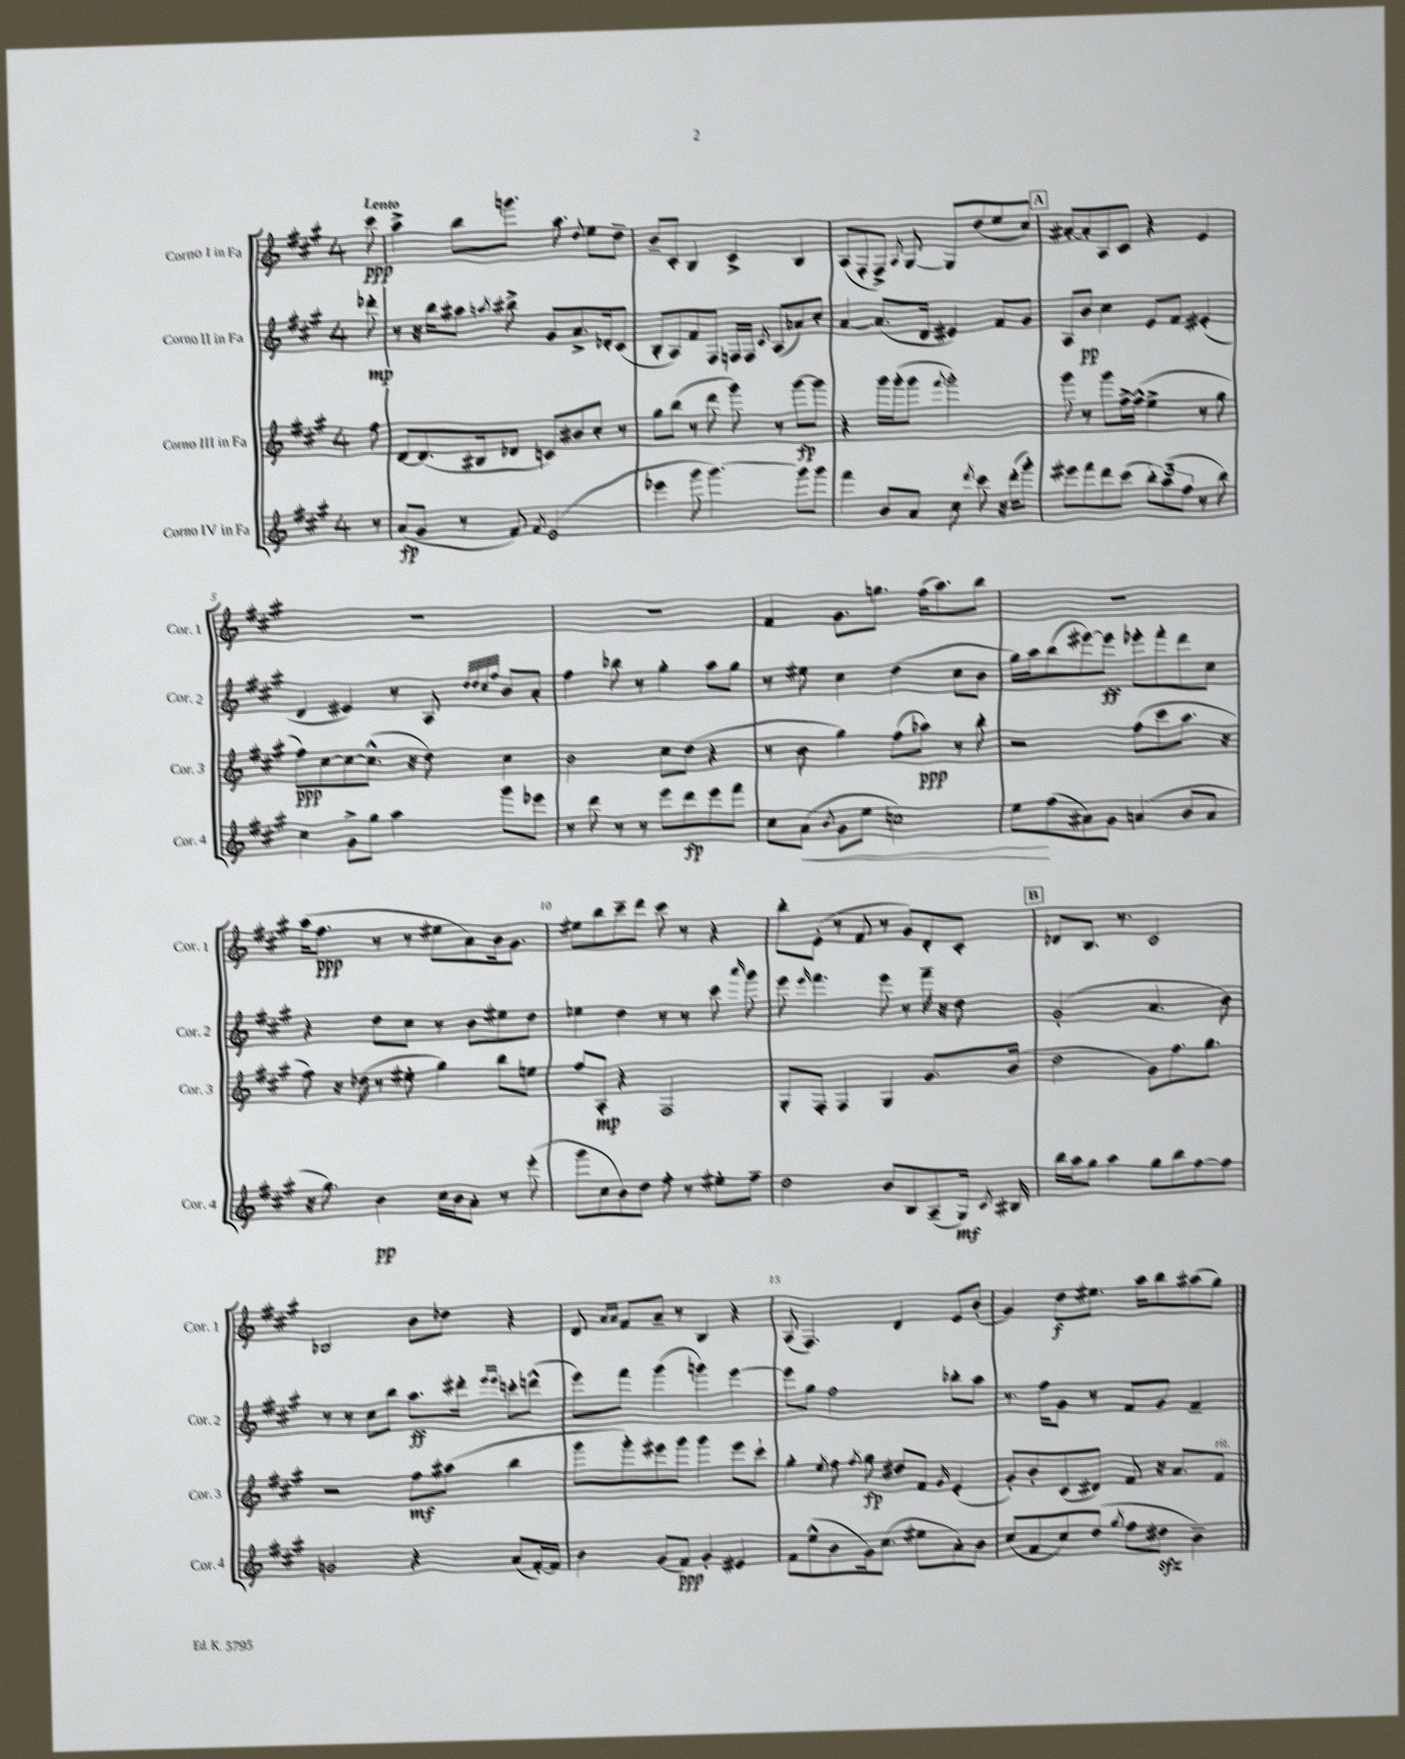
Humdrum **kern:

**kern	**dynam	**kern	**dynam	**kern	**dynam	**kern	**dynam
*part4	*part4	*part3	*part3	*part2	*part2	*part1	*part1
*staff4	*staff4	*staff3	*staff3	*staff2	*staff2	*staff1	*staff1
*I"Corno IV in Fa	*	*I"Corno III in Fa	*	*I"Corno II in Fa	*	*I"Corno I in Fa	*
*I'Cor. 4	*	*I'Cor. 3	*	*I'Cor. 2	*	*I'Cor. 1	*
*clefG2	*	*clefG2	*	*clefG2	*	*clefG2	*
*k[f#c#g#]	*	*k[f#c#g#]	*	*k[f#c#g#]	*	*k[f#c#g#]	*
*M4/4	*	*M4/4	*	*M4/4	*	*M4/4	*
=	=	=	=	=	=	=	=
!	!	!	!	!	!	!LO:TX:a:B:t=Lento	!
8r	.	8ff#\	.	8ddd-X'\	mp	8ccc#\	ppp
=1	=1	=1	=1	=1	=1	=1	=1
(8a/L	fp	[8d/L	.	8r	.	4aa^\	.
8g#/J	.	(8.d/]	.	16r	.	.	.
.	.	.	.	16bb\KL	.	.	.
8r	.	.	.	8aa#X\J	.	8bb\L	.
.	.	16B#X/k	.	.	.	.	.
.	.	.	.	8qaan/	.	.	.
8f#/)	.	8d-X/J	.	8bb#X^\	.	8.gggn\J	.
8qf#/	.	.	.	.	.	.	.
(2e/	.	8cn/L)	.	8g#/L	.	.	.
.	.	.	.	.	.	8.aa\	.
.	.	8b#X/	.	8.a^/	.	.	.
.	.	.	.	.	.	8qqdd/	.
.	.	8cc#'/J	.	.	.	8ee\L	.
.	.	.	.	16d-X'/k	.	.	.
.	.	8r	.	(8c#/J	.	8dd~\J	.
=2	=2	=2	=2	=2	=2	=2	=2
4eee-X\	.	8gg#\L	.	8B'/L	.	8b~/L	.
.	.	(8bb\J	.	8A/)	.	8c#'/J	.
8ggg#\	.	8r	.	8f#/	.	4B/	.
[4.ggg#\)	.	8ddd\	.	8F#/J	.	.	.
.	.	8ggg#\)	.	16Fn/LL	.	4c#^/	.
.	.	.	.	16F/JJ	.	.	.
.	.	.	.	8qc#/	.	.	.
.	.	8r	.	(8A/L	.	.	.
8ggg#\L]	.	[8ggg#\L	fp	8a-X/)	.	4B/	.
8ggg#\J	.	8ggg#\J]	.	8cc#'/J	.	.	.
=3	=3	=3	=3	=3	=3	=3	=3
4fff#\	.	4r	.	[4a/	.	(8A/L	.
.	.	.	.	.	.	8F#'/	.
8b/L	.	16ggg#\LL	.	(8.a/L]	.	8F#^/J)	.
.	.	(16ggg#'\J	.	.	.	.	.
.	.	.	.	.	.	8qA/	.
8a/J	.	8ggg#\J	.	.	.	[8G#/	.
.	.	.	.	16d/Jk	.	.	.
.	.	8qqfff#/	.	.	.	.	.
8cc#\	.	2ggg#'\)	.	4e#X/)	.	8G#/L]	.
8qddd/	.	.	.	.	.	.	.
8ccc#\	.	.	.	.	.	(8dd/	.
16r	.	.	.	8f#/L	.	8ee/	.
(16ddd'\KL	.	.	.	.	.	.	.
8ggg#'\J)	.	.	.	8g#/J	.	8cc#/J)	.
!!LO:REH:place=s1:t=A
=4	=4	=4	=4	=4	=4	=4	=4
8eee#X\L	.	8ggg#\	.	8A/L	.	[8a#X'/L	.
8fff#\	.	8r	.	8b/J	pp	8a#'/]	.
8ddd\	.	8ggg#\L	.	4cc#\	.	8A/	.
(8ccc#\J	.	[16ff#^\L	.	.	.	8c#/J	.
.	.	(16ff#^^\JJ]	.	.	.	.	.
12bb'\L)	.	4ee^\	.	8e/L	.	4r	.
(12aa\	.	.	.	.	.	.	.
.	.	.	.	8f#/J	.	.	.
12ff#\J	.	.	.	.	.	.	.
8r	.	8r	.	(4e#X'/	.	4e/	.
8bb\)	.	8gg#\	.	.	.	.	.
!!LO:LB:g=z
=5	=5	=5	=5	=5	=5	=5	=5
4cc#\	.	8ff#\L)	ppp	4d/	.	1r	.
.	.	[8cc#\	.	.	.	.	.
8g#^\L	.	8cc#\_	.	4e#X/)	.	.	.
8gg#\J	.	(8.cc#^^\J]	.	.	.	.	.
4aa\	.	.	.	8r	.	.	.
.	.	16r	.	.	.	.	.
.	.	8dd\)	.	8A/	.	.	.
.	.	.	.	32qqdd/LLL	.	.	.
.	.	.	.	32qqdd/	.	.	.
.	.	.	.	32qqcc#/	.	.	.
.	.	.	.	32qqff#/JJJ	.	.	.
8ggg#\L	.	4cc#\	.	8b/L	.	.	.
8eee-X\J	.	.	.	8a'/J	.	.	.
=6	=6	=6	=6	=6	=6	=6	=6
8r	.	2b\	.	4ff#\	.	1r	.
8ddd\	.	.	.	.	.	.	.
8r	.	.	.	8bb-X\	.	.	.
8r	.	.	.	8r	.	.	.
8eee\L	.	8cc#\L	.	4gg#'\	.	.	.
8ddd\	fp	(8dd\J	.	.	.	.	.
8eee\	.	4r	.	8aa\L	.	.	.
8fff#\J	.	.	.	8gg#\J	.	.	.
=7	=7	=7	=7	=7	=7	=7	=7
8cc#\L	.	8r	.	8r	.	4f#/	.
!	!LO:HP:b	!	!	!	!	!	!
(8a\J	<	8b\	.	8ee#X\	.	.	.
8qb/	.	.	.	.	.	.	.
8g#\L	.	4gg#\)	.	4cc#\	.	8.g#\L	.
8ee\J	.	.	.	.	.	.	.
.	.	.	.	.	.	8.ggn\J	.
2ccn\)	.	(8ff#\L	.	(4dd\	.	.	.
.	.	8aa-X\J)	ppp	.	.	(16ff#\KL	.
.	.	.	.	.	.	8.aa\)	.
.	.	8r	.	8cc#\L	.	.	.
.	.	8bb'\	.	8b\J	.	8bb\J	.
=8	=8	=8	=8	=8	=8	=8	=8
8ee\L	.	2r	.	16gg#\LL)	.	1r	.
.	.	.	.	16aa\J	.	.	.
(8ff#\	[	.	.	(8bb\	.	.	.
8a#X\)	.	.	.	[8eee#X\)	.	.	.
8g#\J	.	.	.	8eee#\J]	ff	.	.
(4an/	.	(8ff#\L	.	8eee-X'\L	.	.	.
.	.	8ccc#\	.	8fff#'\	.	.	.
8b/L	.	8.aa\J	.	8ddd\	.	.	.
8a/J	.	.	.	8cc#\J	.	.	.
.	.	16r	.	.	.	.	.
!!LO:LB:g=z
=9	=9	=9	=9	=9	=9	=9	=9
16r	.	8ff#\)	.	4r	.	(16aa\KL	.
8.gg#\)	.	.	.	.	.	8.ff#\J	ppp
.	.	16r	.	.	.	.	.
.	.	(16dd-X\	.	.	.	.	.
4b\	pp	8r	.	8dd\L	.	8r	.
.	.	8ee#X'\	.	8cc#\J	.	8r	.
16cc#\LL	.	4gg#\)	.	8r	.	8ee#X\L	.
16b\J	.	.	.	.	.	.	.
8a'\J	.	.	.	8b\L	.	8a\)	.
8r	.	8bb\L	.	8ee#X\	.	16b\k	.
.	.	.	.	.	.	8.g#\J	.
(8eee'\	.	8een\J	.	8dd\J	.	.	.
=10	=10	=10	=10	=10	=10	=10	=10
8ggg#\L	.	8ff#/L	.	4ee-X\	.	8ee#X\L	.
8cc#\	.	8A'/J	mp	.	.	8bb\	.
8b\)	.	4r	.	4dd\	.	8ccc#~\	.
8dd\J	.	.	.	.	.	8ddd\J	.
8ff#'\	.	2F#/	.	8r	.	8ccc#\	.
8r	.	.	.	8r	.	8r	.
8ee#X'\L	.	.	.	8ccc#\	.	4r	.
.	.	.	.	16qqaaa/	.	.	.
8ff#~\J	.	.	.	8ggg#\	.	.	.
=11	=11	=11	=11	=11	=11	=11	=11
2dd\	.	8G#'/L	.	8eee\	.	8bb'\L	.
.	.	.	.	16qqeee/	.	.	.
.	.	8F#'/J	.	4.fff#\	.	(8e'\J	.
.	.	4F#/	.	.	.	8r	.
.	.	.	.	.	.	8f#/	.
8b/L	.	4G#/	.	8eee\	.	8r	.
8B/	.	.	.	8r	.	8g#/L)	.
(8A~/	.	8.g#/L	.	16fff#~\	.	8d'/	.
.	.	.	.	16r	.	.	.
16G#/Jk)	mf	.	.	8dd\	.	8c#'/J	.
8qc#/	.	.	.	.	.	.	.
16B#X/	.	(16b/Jk	.	.	.	.	.
!!LO:REH:place=s1:t=B
=12	=12	=12	=12	=12	=12	=12	=12
16bb\LL	.	2dd\	.	(2g#'/	.	8d-X/L	.
16aa\J	.	.	.	.	.	.	.
8gg#\J	.	.	.	.	.	8.B/J	.
4aa\	.	.	.	.	.	.	.
.	.	.	.	.	.	8.r	.
8gg#\L	.	8g#\L)	.	4.a/	.	2c#/	.
8bb\	.	8.ff#\	.	.	.	.	.
[8ff#\	.	.	.	.	.	.	.
.	.	8.gg#\J	.	.	.	.	.
8ff#\J]	.	.	.	8b\)	.	.	.
!!LO:LB:g=z
=13	=13	=13	=13	=13	=13	=13	=13
2gn/	.	2r	.	8r	.	2B-X/	.
.	.	.	.	8r	.	.	.
.	.	.	.	8cc#\L	.	.	.
.	.	.	.	8bb\J	.	.	.
4r	.	8ff#\L	mf	8.aa\L	ff	8b\L	.
.	.	(8aa#X\J	.	.	.	8dd-X\J	.
.	.	.	.	16ddd#X'\Jk	.	.	.
.	.	.	.	16qqeee/LL	.	.	.
.	.	.	.	16qqeee/JJ	.	.	.
(8a/L	.	4bb\	.	8cccn'\L	.	4r	.
[16f#'/L)	.	.	.	(8dddn^^\J	.	.	.
16f#/JJ]	.	.	.	.	.	.	.
=14	=14	=14	=14	=14	=14	=14	=14
4b\	.	8ggg#\L	.	8eee\L)	.	8d/	.
.	.	.	.	.	.	16qqa/LL	.
.	.	.	.	.	.	16qqa/JJ	.
.	.	8ggg#'\)	.	8fff#\J	.	8f#/L	.
(8g#/L	.	8eee#X\	.	(4ggg#\	.	8a~/J	.
8f#/J)	ppp	8ggg#\J	.	.	.	8r	.
4g#'/	.	4ggg#\	.	4gggn\)	.	4B/	.
4e#X/	.	8eee#\L	.	[4eee\	.	4r	.
.	.	8ccc#`\J	.	.	.	.	.
=15	=15	=15	=15	=15	=15	=15	=15
8f#\L	.	4gg#'\	.	8eee\L]	.	(8A/	.
(8ee^^\	.	.	.	8gg#\J	.	4.F#/)	.
.	.	8qee/	.	.	.	.	.
8b\	.	8ff#\	.	2ff#\	.	.	.
.	.	8qff#/	.	.	.	.	.
16g#\k)	.	8gg#\	fp	.	.	.	.
(8.cc#\J	.	.	.	.	.	.	.
.	.	8dd#X/L	.	.	.	4d/	.
8ee#X\L	.	8f#/J	.	.	.	.	.
.	.	16qqg#/	.	.	.	.	.
8a'\)	.	(4e'/	.	8bb-X'\L	.	8e/L	.
8b\J	.	.	.	8aa\J	.	(8b'/J	.
=16	=16	=16	=16	=16	=16	=16	=16
(8cc#/L	.	8g#'/L)	.	8.r	.	4g#/)	.
8f#/	.	8b'/	.	.	.	.	.
.	.	.	.	16ff#\KL	.	.	.
8cc#/)	.	(8c#/	.	8g#\J	.	8dd\L	f
(8dd/J	.	8d#X/J)	.	8r	.	8.ee#X\J	.
8qgg#/	.	.	.	.	.	.	.
8ff#\L	.	8f#/	.	8f#/L	.	.	.
.	.	.	.	.	.	16aa\KL	.
8dd#Xzz\J	.	16r	.	8g#/J	.	8bb\	.
.	.	8.a/L	.	.	.	.	.
4b~\)	.	.	.	4f#~/	.	(8aa#X\	.
!	!	!LO:TX:a:i:t=rit.	!	!	!	!	!
.	.	8f#/J	.	.	.	8gg#\J)	.
==	==	==	==	==	==	==	==
*-	*-	*-	*-	*-	*-	*-	*-
